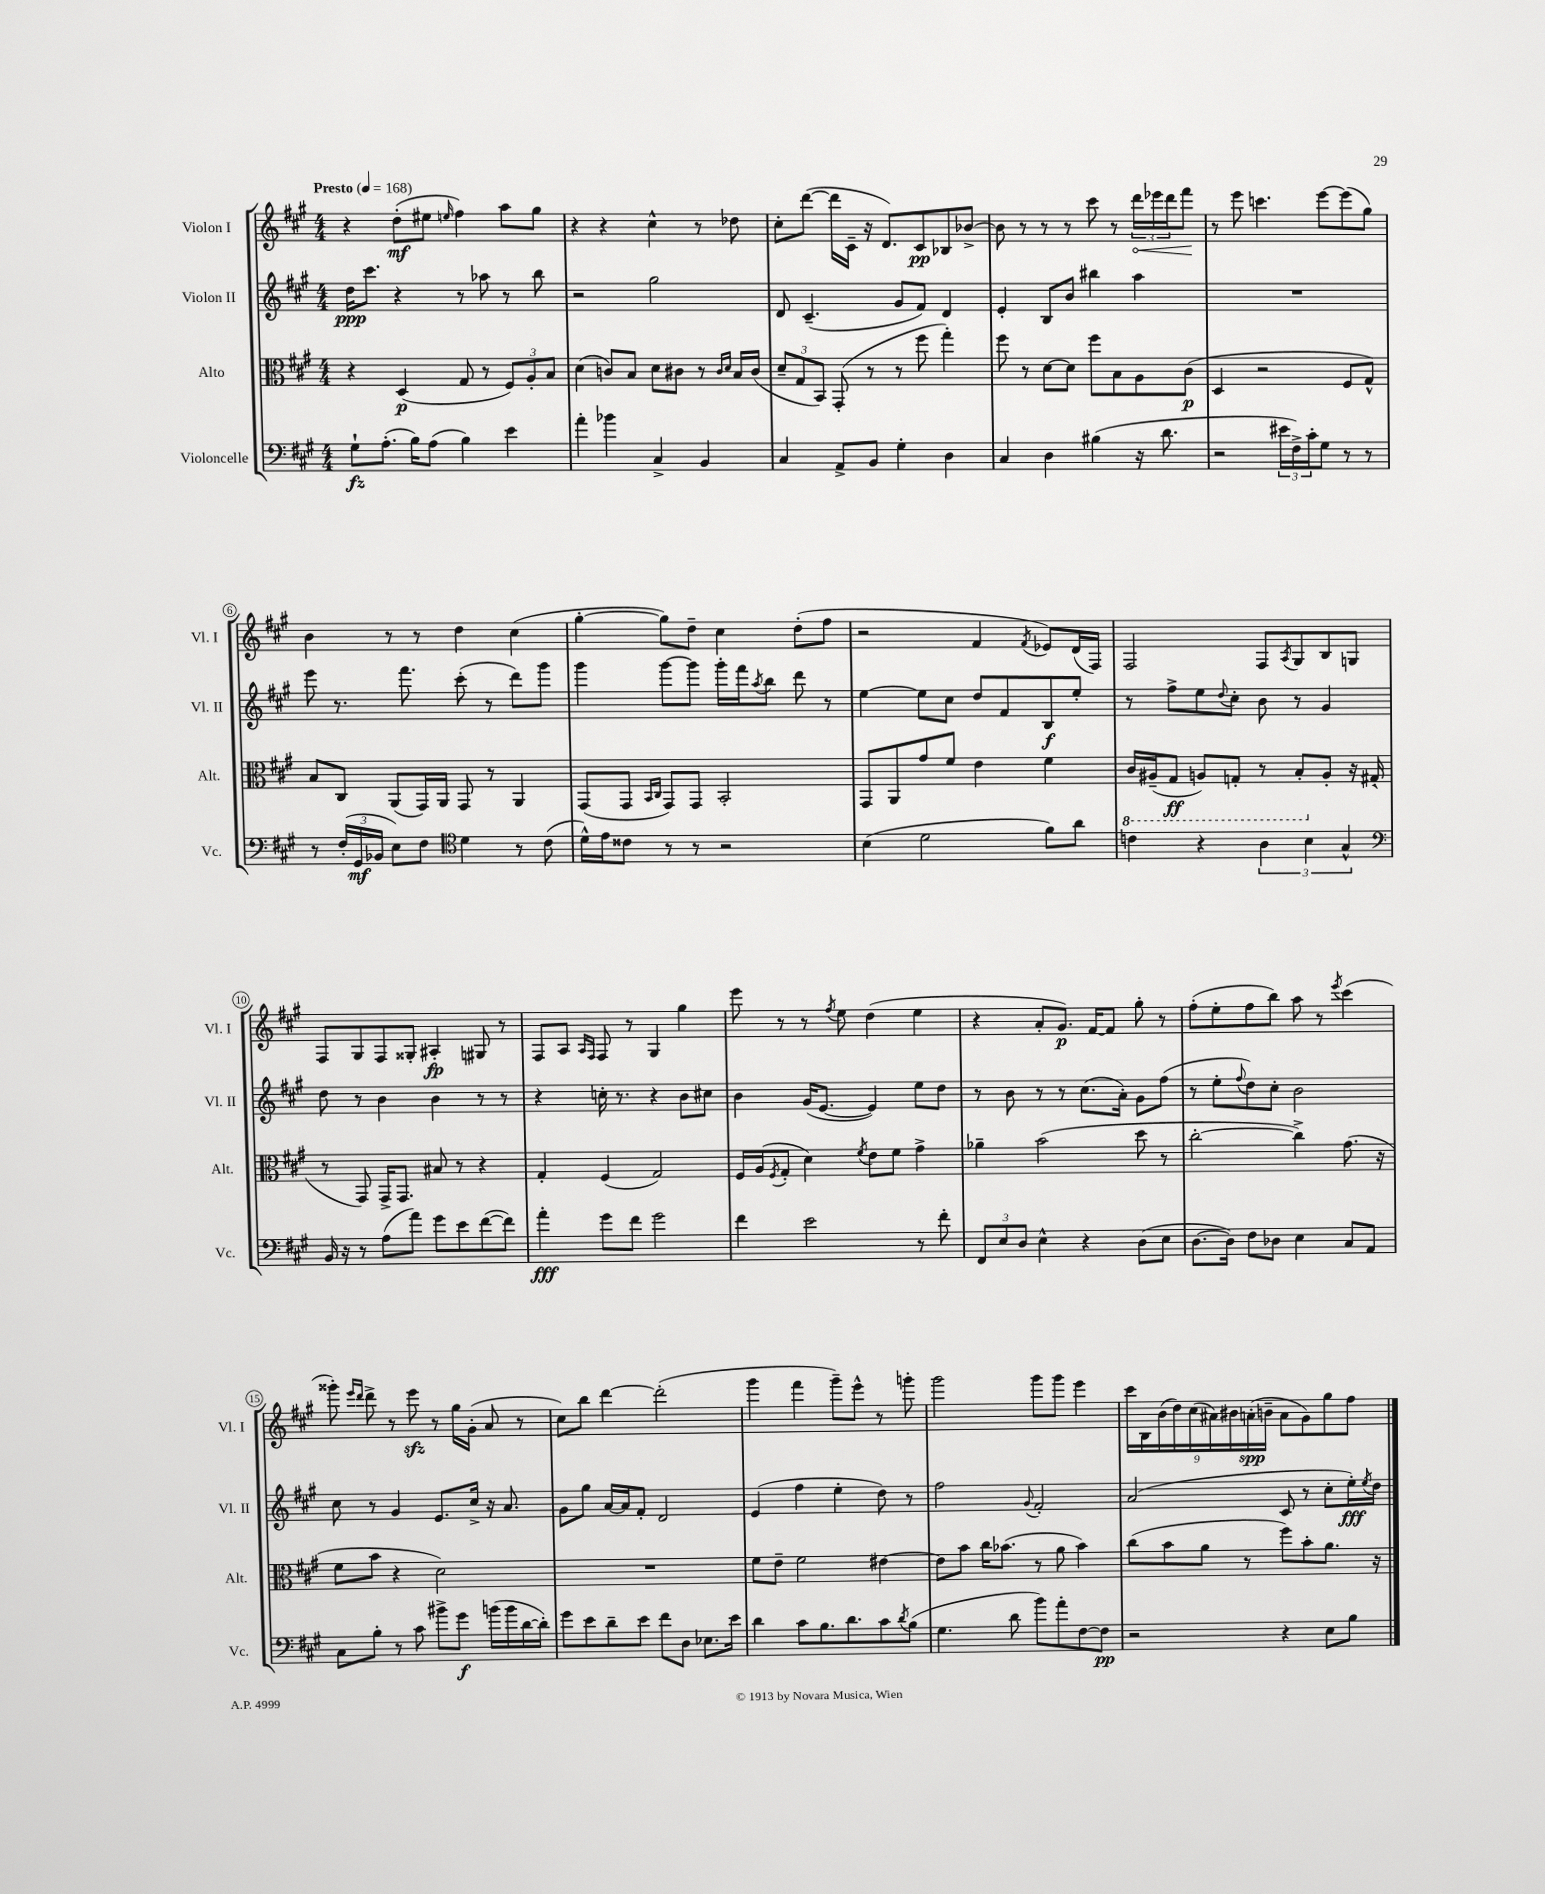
<<
\new StaffGroup <<
\new Staff = "s0" \with { instrumentName = "Violon I" shortInstrumentName = "Vl. I" } {
    \clef treble \key a \major \numericTimeSignature \time 4/4 \tempo "Presto" 4 = 168
    r4 d''8-.\mf( eis''8 \grace { e''16 } fis''4) a''8 gis''8 |
    r4 r4 cis''4-^ r8 des''8 |
    cis''8-. d'''8~( d'''16 cis'16-- r16 d'8.) cis'8\pp bes8 bes'8~-> |
    bes'8 r8 r8 r8 cis'''8 r8 \tuplet 3/2 { \once \override Hairpin.circled-tip = ##t d'''16\< ees'''16 d'''16 } fis'''8\! |
    r8 e'''8 c'''4. e'''8~ e'''8( gis''8) |
    b'4 r8 r8 d''4 cis''4( |
    gis''4~-. gis''8) d''8-- cis''4 d''8-.( fis''8 |
    r2 fis'4 \acciaccatura { fis'8 } ees'8) d'16( fis16) |
    fis2 fis8 \acciaccatura { a8 } gis8 b8 g8 |
    fis8 gis8 fis8 gisis8-. ais4-.\fp gis8 r8 |
    fis8 a8 \grace { a16 fis16 } fis8 r8 gis4 gis''4 |
    e'''8 r8 r8 \acciaccatura { fis''8 } e''8 d''4( e''4 |
    r4 a'8-. gis'8.\p) fis'16~ fis'8 gis''8-. r8 |
    fis''8-.( e''8-. fis''8 b''8) a''8 r8 \acciaccatura { e'''8 } cis'''4( |
    gisis'''8-.) \grace { e'''16 d'''16 } d'''8-> r8 e'''8\sfz r8 gis''16 gis'16-.( a'8 r8 |
    cis''8) b''8 d'''4~ d'''2-.( |
    gis'''4 fis'''4 gis'''8--) e'''8-^ r8 g'''8-. |
    gis'''2 gis'''8 gis'''8 e'''4 |
    \tuplet 9/8 { cis'''16 b16 b'16( d''16) cis''16( ais'16) bis'16 a'16-.\spp( b'16-- } a'8 gis'8) gis''8 fis''8 \bar "|." |
}
\new Staff = "s1" \with { instrumentName = "Violon II" shortInstrumentName = "Vl. II" } {
    \clef treble \key a \major \numericTimeSignature \time 4/4
    d''16\ppp cis'''8. r4 r8 aes''8 r8 b''8 |
    r2 gis''2 |
    d'8 cis'4.--( gis'8 fis'8) d'4 |
    e'4-. b8 b'8 bis''4 a''4 |
    R1 |
    e'''8 r8. fis'''8. cis'''8-.( r8 d'''8) gis'''8 |
    gis'''4 gis'''8~ gis'''8 gis'''16-. fis'''16 \acciaccatura { a''8 } b''8 d'''8 r8 |
    e''4~ e''8 cis''8 d''8 fis'8 b8\f e''8-. |
    r8 fis''8-> e''8 \appoggiatura { d''8 } cis''8-. b'8 r8 gis'4 |
    d''8 r8 b'4 b'4 r8 r8 |
    r4 c''16-. r8. r4 b'8 cis''8 |
    b'4 gis'16( e'8.~ e'4) e''8 d''8 |
    r8 b'8 r8 r8 cis''8.( a'16-.) gis'8 fis''8( |
    r8 e''8-. \appoggiatura { fis''8 } d''8) cis''8-. b'2 |
    cis''8 r8 gis'4 e'8. cis''16-> r16 a'8. |
    gis'8 gis''8 a'16~ a'16 fis'8-. d'2 |
    e'4( fis''4 e''4-. d''8) r8 |
    fis''2 \appoggiatura { gis'8 } fis'2-. |
    a'2( cis'8 r8 cis''8-. e''16-.\fff) \acciaccatura { e''8 } d''16 \bar "|." |
}
\new Staff = "s2" \with { instrumentName = "Alto" shortInstrumentName = "Alt." } {
    \clef alto \key a \major \numericTimeSignature \time 4/4
    r4 d4\p( gis8 r8 \tuplet 3/2 { fis8) a8-. b8 } |
    d'4( c'8) b8 d'8 cis'8 r8 \grace { cis'16 d'16 } b16 cis'16( |
    \tuplet 3/2 { d'8-- gis8 b,8) } gis,8-.( r8 r8 fis''8 gis''4-.) |
    fis''8 r8 d'8~ d'8 fis''8 b8 a8 cis'8\p( |
    d4 r2 fis8 gis8-^) |
    b8 cis8 a,8( gis,16) a,16 gis,8 r8 a,4 |
    gis,8( gis,8 \grace { b,16 cis16 } gis,8) gis,8 b,2-. |
    gis,8 a,8 gis'8 fis'8 e'4 fis'4 |
    \ottava #-1 cis16 ais,16--( gis,8\ff a,8) g,8-. r8 b,8-. \ottava #0 a8-. r16 gis!16-.( |
    r8 gis,8) gis,16-> gis,8. bis8 r8 r4 |
    gis4-. fis4( gis2) |
    fis16 a16( \acciaccatura { fis8 } gis8-. d'4) \acciaccatura { fis'8 } e'8 fis'8 gis'4-> |
    aes'4-- b'2( d''8 r8 |
    cis''2~-. cis''4->) gis'8.( r16 |
    fis'8 b'8 r4 d'2) |
    R1 |
    fis'8 e'8-- fis'2 eis'4~ |
    eis'8 b'8 cis''16 bes'8.( r8 a'8 bes'4) |
    cis''8( b'8 a'8 r8 fis''8) b'8-. a'8. r16 \bar "|." |
}
\new Staff = "s3" \with { instrumentName = "Violoncelle" shortInstrumentName = "Vc." } {
    \clef bass \key a \major \numericTimeSignature \time 4/4
    gis8-!\fz a8.-.( b16) a8( b4) e'4 |
    a'4-. bes'4 cis4-> b,4 |
    cis4 a,8-> b,8 gis4-. d4 |
    cis4 d4 bis4( r16 d'8. |
    r2 \tuplet 3/2 { eis'16 fis16->) cis'16-. } gis8 r8 r8 |
    r8 \tuplet 3/2 { fis16-.( gis,16\mf bes,16 } e8) fis8 \clef tenor d'4 r8 cis'8( |
    d'16-^) e'16 cisis'8 r8 r8 r2 |
    b4( d'2 fis'8) a'8 |
    c'4 r4 \tuplet 3/2 { a4 b4 gis4-^ } |
    \clef bass b,16 r16 r8 a8( a'8) gis'8 e'8 fis'8~( fis'8) |
    a'4-.\fff gis'8 fis'8 gis'2 |
    fis'4 e'2 r8 fis'8-. |
    \tuplet 3/2 { fis,8 e8 d8 } e4-^ r4 d8( e8 |
    d8.~ d16) fis8 des8 e4 cis8 a,8 |
    cis8 b8-. r8 cis'8 bis'8-> gis'8\f b'16( b'16 d'16~ d'16-.) |
    gis'8 e'8 d'8-- e'8 fis'8 d8 ees8. e'16 |
    d'4 cis'8 b8. d'8. cis'8 \acciaccatura { d'8 } b8( |
    gis4. d'8 b'8) a'8-. fis8~ fis8\pp |
    r2 r4 e8 b8 \bar "|." |
}
>>
>>
\layout { \context { \Score \override BarNumber.stencil = #(make-stencil-circler 0.1 0.3 ly:text-interface::print) } }
